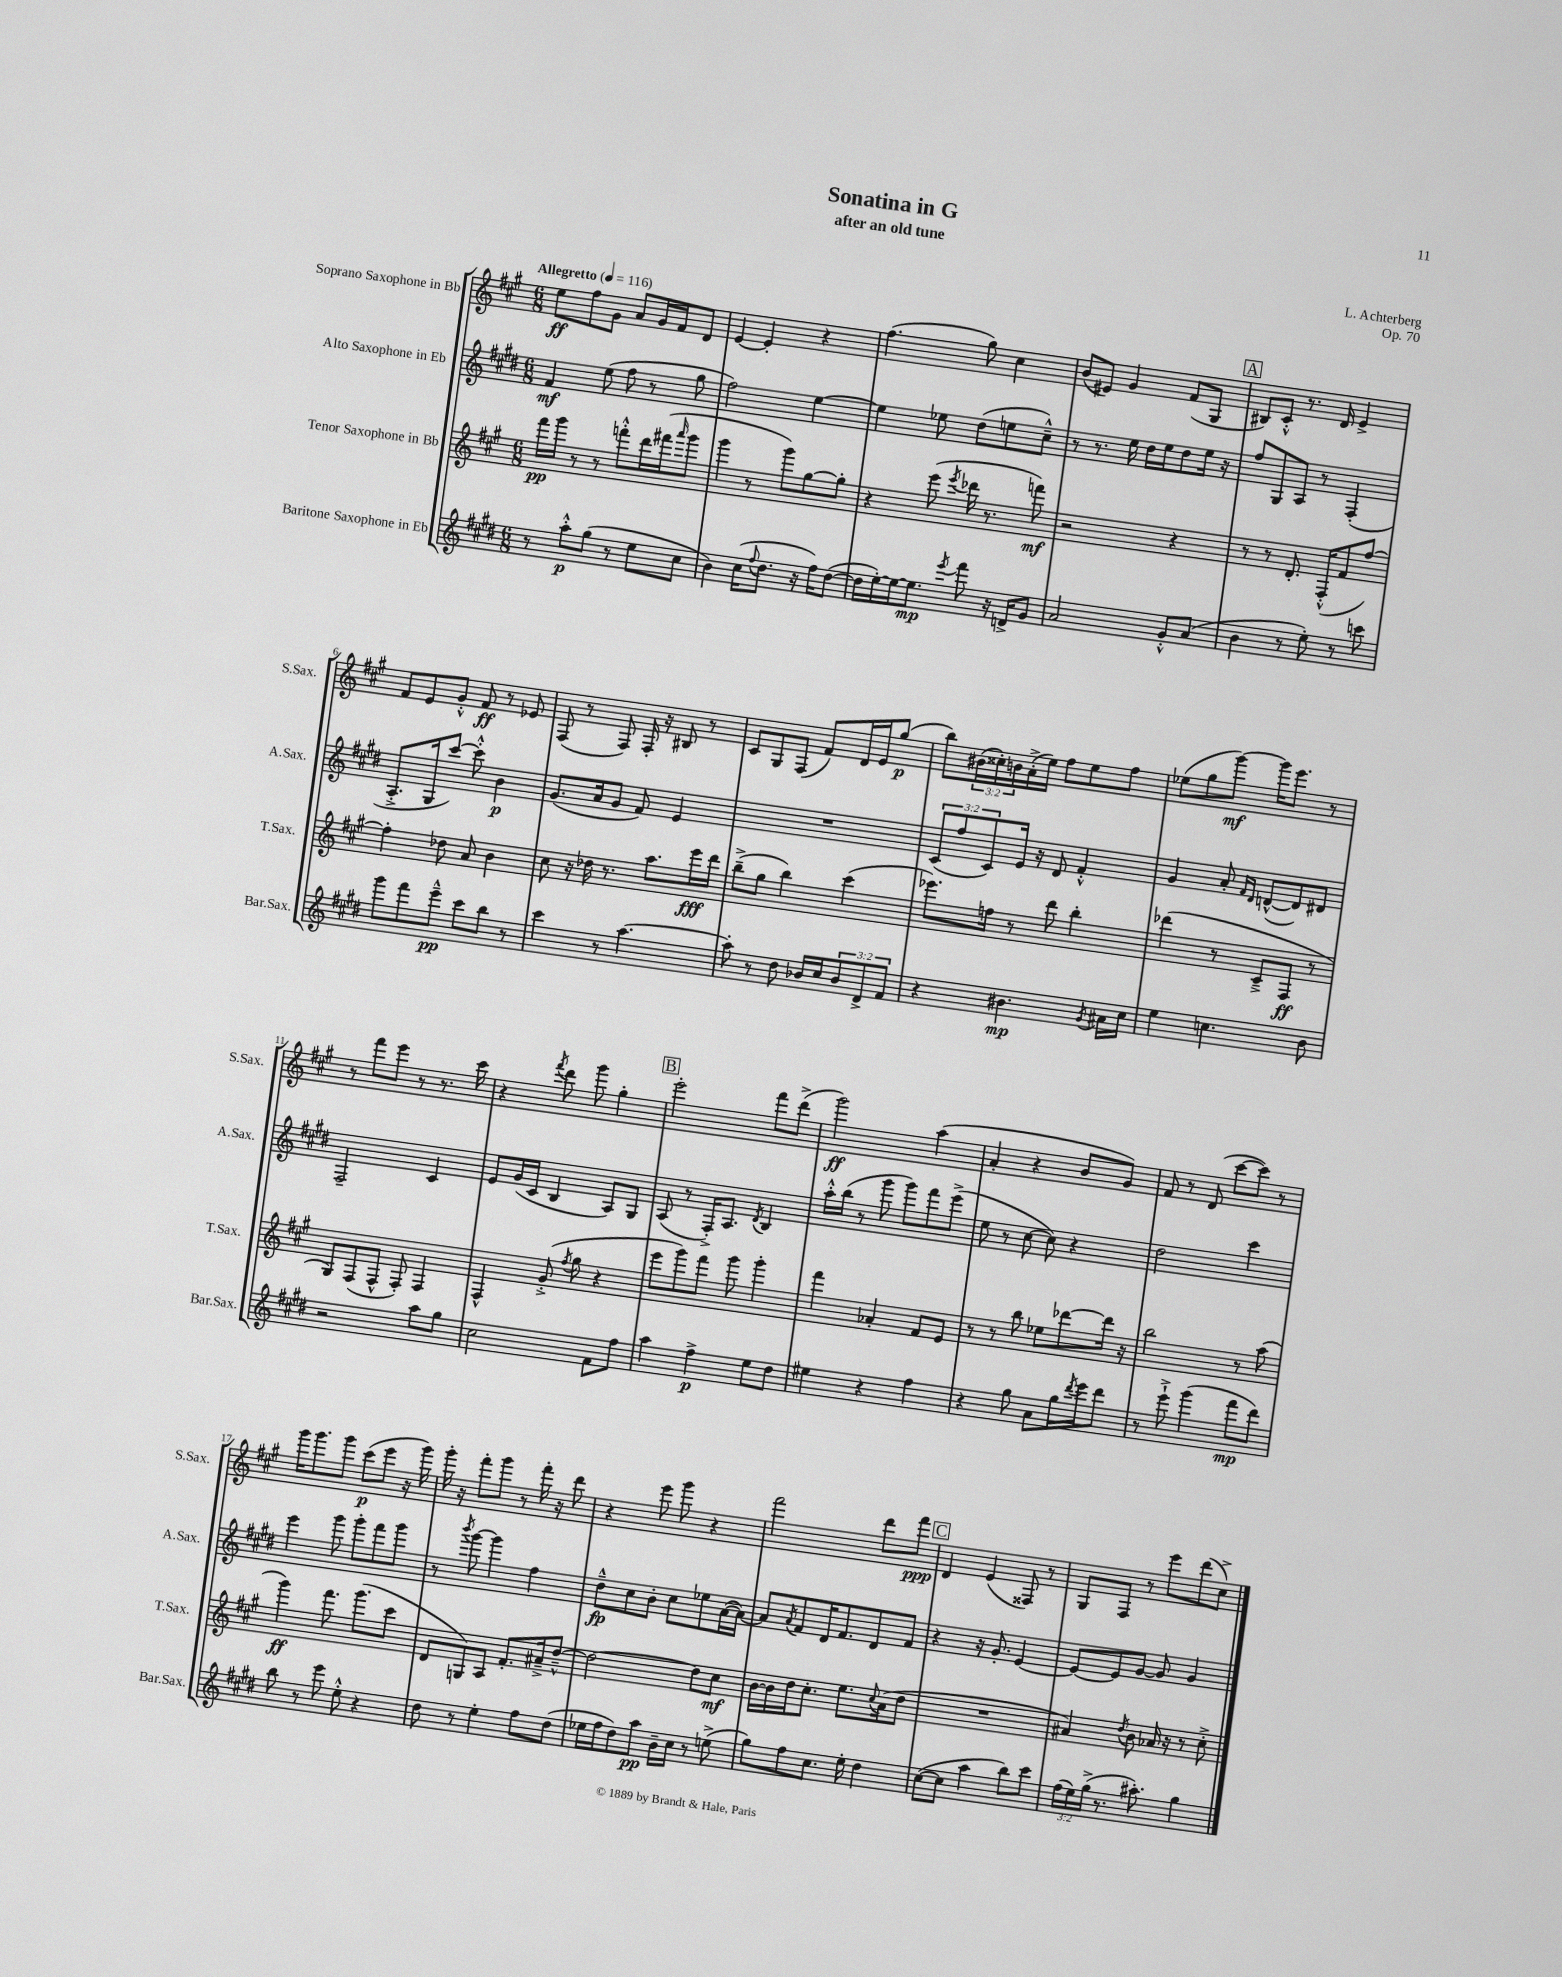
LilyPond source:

\header { title = "Sonatina in G" composer = "L. Achterberg" subtitle = "after an old tune" opus = "Op. 70" }
<<
\new StaffGroup <<
\new Staff = "s0" \with { instrumentName = "Soprano Saxophone in Bb" shortInstrumentName = "S.Sax." } {
    \clef treble \key a \major \numericTimeSignature \time 6/8 \override Staff.TupletNumber.text = #tuplet-number::calc-fraction-text \tempo "Allegretto" 4 = 116
    e''8\ff fis''8 gis'8 a'8 gis'16 fis'16 d'8 |
    e'4~ e'4-. r4 |
    fis''4.( gis''8) cis''4 |
    b'8( eis'8) gis'4 fis'8( gis8 |
    \mark \markup { \box "A" } bis8) cis'8-.-^ r8. d'16 e'4-> |
    fis'8 e'8 gis'8-.-^ fis'8\ff r8 ees'8 |
    fis8( r8 fis8) fis16-. r16 bis8 r8 |
    cis'8 gis8 fis8( fis'8) d'16 e'16 gis''8\p( |
    b''8) \tuplet 3/2 { bis'16( cisis''16-.) b'16 } a'16-.->( e''16) fis''8 e''8 fis''8 |
    ees''8( gis''8 gis'''8~\mf) gis'''16 e'''8. r8 |
    r8 fis'''8 e'''8 r8 r8. cis'''16 |
    r4 \acciaccatura { fis'''8 } d'''8 gis'''8 gis''4-. |
    \mark \markup { \box "B" } e'''2-. fis'''8 d'''8->( |
    gis'''2\ff) a''4( |
    a'4-. r4 b'8 gis'8) |
    fis'8 r8 d'8( cis'''8~ cis'''8) r8 |
    gis'''16 gis'''8. gis'''8 cis'''8\p( e'''8 r16 gis'''16) |
    gis'''16-. r16 fis'''8-. gis'''8 r8 fis'''16-. r16 d'''8 |
    r4 e'''8 gis'''8 r4 |
    fis'''2 d'''8 fis'''8\ppp |
    \mark \markup { \box "C" } d'4 e'4( fisis8) r8 |
    gis8 fis8 r8 e'''8 d'''8( cis''8->) \bar "|." |
}
\new Staff = "s1" \with { instrumentName = "Alto Saxophone in Eb" shortInstrumentName = "A.Sax." } {
    \clef treble \key e \major \numericTimeSignature \time 6/8 \override Staff.TupletNumber.text = #tuplet-number::calc-fraction-text
    fis'4\mf e''8( fis''8 r8 gis''8 |
    fis''2) e''4~ |
    e''4 ees''8 dis''8( e''8 cis''8---^) |
    r8 r8. e''16 dis''16 e''16 dis''8 e''16 r16 |
    \mark \markup { \box "A" } fis''8 gis8 a8 r8 fis4-.( |
    a8.-.-> gis16 cis'''8~) cis'''8-.-^ b'4\p |
    gis'8.( a'16 gis'8 fis'8) e'4 |
    R2. |
    \tuplet 3/2 { cis'8( fis''8 cis'8) } e'16 r16 dis'8 fis'4-.-^ |
    gis'4 a'8-. \grace { fis'16 dis'16 } d'8~-^( d'8) dis'8 |
    fis2-- cis'4 |
    e'8 gis'16( cis'16 b4 a8) gis8 |
    \mark \markup { \box "B" } a8( r8 fis16-.->) a8. \acciaccatura { dis'8 } b4 |
    a''16-.-^ b''16( r8 gis'''8 gis'''8) fis'''8 e'''8->( |
    e''8 r8 cis''8~ cis''8) r4 |
    dis''2 cis'''4 |
    e'''4 gis'''8 gis'''8-. fis'''8 gis'''8 |
    r8 \acciaccatura { b'''8 } gis'''8~ gis'''4 fis''4 |
    dis''8---^\fp cis''8 b'8-. cis''8 ees''8 a'16~( a'16~) |
    a'8 \acciaccatura { a'8 } fis'8 dis'16 fis'8. dis'8 fis'8 |
    \mark \markup { \box "C" } r4 r16 gis'8.-. e'4~ |
    e'8~ e'8 gis'8~ gis'8 gis'4 \bar "|." |
}
\new Staff = "s2" \with { instrumentName = "Tenor Saxophone in Bb" shortInstrumentName = "T.Sax." } {
    \clef treble \key a \major \numericTimeSignature \time 6/8
    fis'''16\pp gis'''16 r8 r8 f'''8-.-^ d'''16 fis'''16( \grace { a'''16 } gis'''8 |
    gis'''4 r8 gis'''8) gis''8~ gis''8-. |
    r4 e'''8( \acciaccatura { e'''8 } des'''16 r8. f'''8\mf) |
    r2 r4 |
    \mark \markup { \box "A" } r8 r8 d'8.-. fis16-.-^( fis'8 fis''8~) |
    fis''4-. des''8 a'8 b'4 |
    cis''8 r16 des''16 r8. a''8. e'''16\fff d'''16 |
    b''8--->( gis''8 b''4) cis'''4( |
    ees'''8.) f''16 r8 d'''8 b''4-. |
    des'''4( r8 cis'8---> fis8\ff r8 |
    gis8) fis8( fis8-^ fis8-.) fis4 |
    fis4-^ gis'8-.->( \acciaccatura { fis''8 } gis''8 r4 |
    \mark \markup { \box "B" } e'''8 gis'''8) fis'''8 gis'''8 gis'''4-. |
    fis'''4 aes'4-. fis'8 e'8 |
    r8 r8 b''8 ees''8 des'''8~ des'''16 r16 |
    b''2 r8 a''8( |
    gis'''4\ff) fis'''8. gis'''8.( cis'''8 |
    d'8 g8) a8 fis'8.-. ais'16---> d''8~---^ |
    d''2~ d''8 cis''8\mf |
    b'16~ b'16 d''16 cis''8.-. e''8. \appoggiatura { cis''8 } a'16( d''8 |
    \mark \markup { \box "C" } R2. |
    ais'4) \acciaccatura { d''8 } b'8 aes'16 r16 r8 cis''8-.-> \bar "|." |
}
\new Staff = "s3" \with { instrumentName = "Baritone Saxophone in Eb" shortInstrumentName = "Bar.Sax." } {
    \clef treble \key e \major \numericTimeSignature \time 6/8 \override Staff.TupletNumber.text = #tuplet-number::calc-fraction-text
    r8 a''8-.-^\p gis''8( r8 e''8 cis''8 |
    b'4) cis''16( \appoggiatura { fis''8 } dis''8. r16 fis''16) dis''8~( |
    dis''16 e''16~-.) e''16~ e''8.\mp \acciaccatura { e'''8 } fis'''8 r16 d'16-> gis'8 |
    a'2 gis'8-.-^ a'8( |
    \mark \markup { \box "A" } b'4 r8 e''8-.) r8 c'''8 |
    gis'''8 fis'''8 e'''8---^\pp cis'''8 b''8 r8 |
    cis'''4 r8 a''4.~ |
    a''8-. r8 dis''8 bes'16 cis''16 \tuplet 3/2 { bes'8 dis'8-> fis'8 } |
    r4 bis'4.\mp \acciaccatura { gis'8 } ais'16 cis''16 |
    e''4 c''4. b'8 |
    r2 a''8 gis''8 |
    cis''2 fis'8 fis''8 |
    \mark \markup { \box "B" } a''4 fis''4->\p e''8 dis''8 |
    eis''4 r4 fis''4 |
    r4 gis''8 a'8 gis''16 \acciaccatura { dis'''8 } e'''16 dis'''8 |
    r8 e'''8-!-> gis'''4( fis'''8\mp dis'''8) |
    b''8 r8 e'''8 e''8-.-^ r4 |
    dis''8 r8 e''4-. fis''8 dis''8( |
    ees''16 fis''16 dis''8) a''8\pp b'16-- cis''16 r8 e''8->( |
    gis''8) fis''8 cis''8. e''16-. dis''4 |
    \mark \markup { \box "C" } cis''8~( cis''8 a''4 b''8) cis'''8 |
    \tuplet 3/2 { fis''16( e''16) gis''16->( } r8. ais''8.-.) gis''4 \bar "|." |
}
>>
>>
